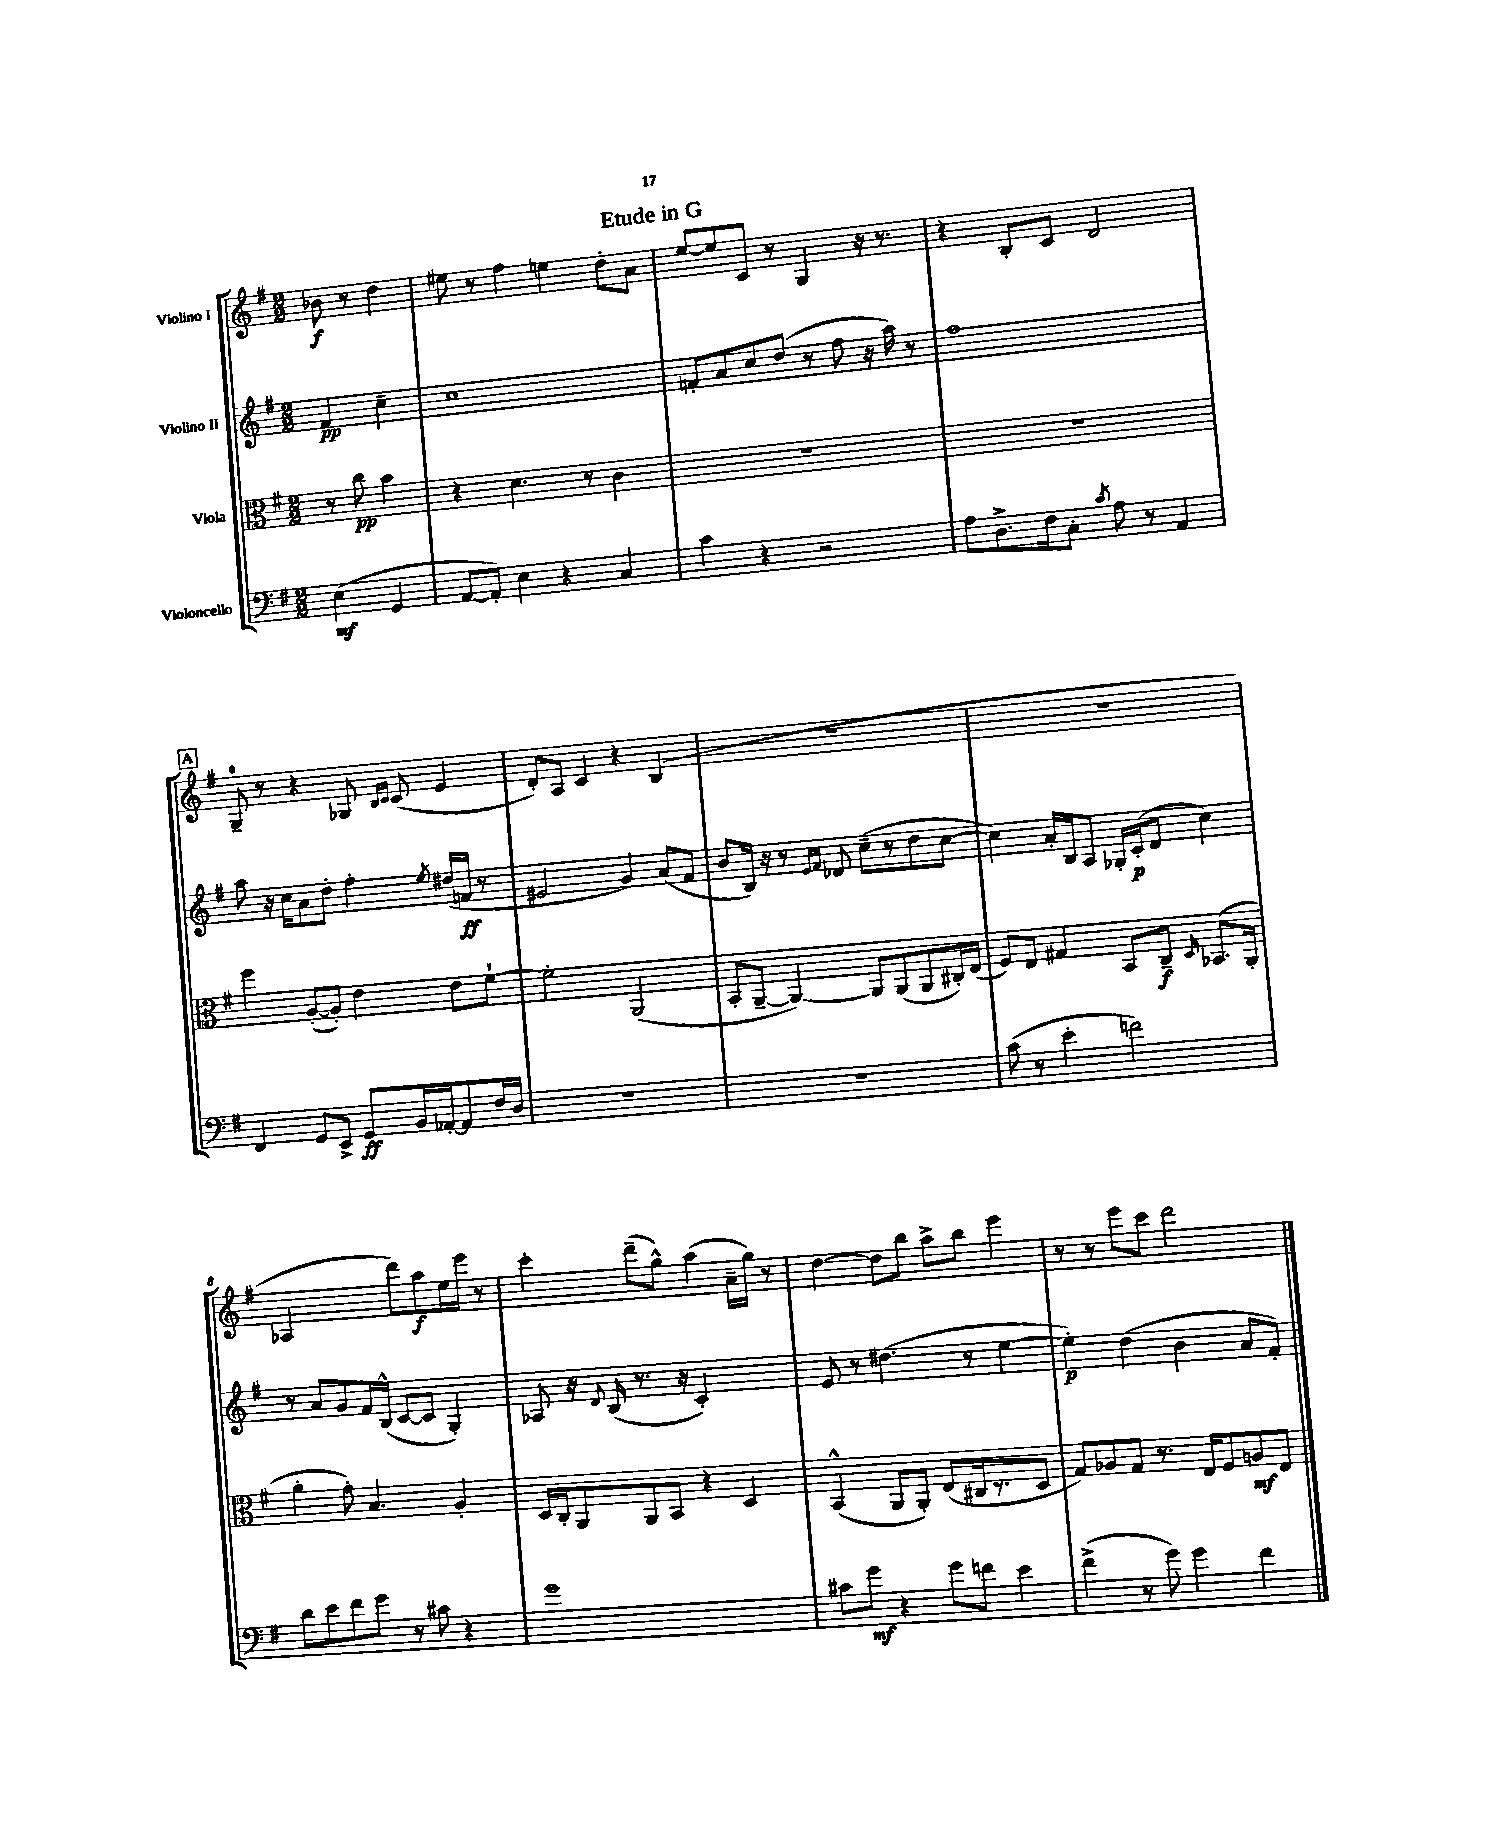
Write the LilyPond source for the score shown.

\header { title = "Etude in G" }
<<
\new StaffGroup <<
\new Staff = "s0" \with { instrumentName = "Violino I" } {
    \clef treble \key g \major \numericTimeSignature \time 2/2 \partial 2
    \autoBeamOff bes'8\f r8 d''4 |
    eis''8 r8 fis''4 e''4 d''8[-. a'8] |
    e''8[~ e''8 c'8] r8 g4 r16 r8. |
    r4 b8[-. c'8] d'2 |
    \mark \markup { \box "A" } g8-0-- r8 r4 ges8 \grace { b16[ c'16] } c'8( e'4 |
    d'8[-.) a8] c'4 r4 b4( |
    r1 |
    R1 |
    aes2 d'''8[) a''8\f e''16 e'''16] r8 |
    c'''4-. d'''8[--( g''8]-^) a''4( a'16[-- g''16]) r8 |
    d''4~ d''8[ b''8] a''8[-> b''8] e'''4 |
    r8 r8 e'''8[ c'''8] d'''2 \bar "|." |
}
\new Staff = "s1" \with { instrumentName = "Violino II" } {
    \clef treble \key g \major \numericTimeSignature \time 2/2 \partial 2
    \autoBeamOff fis'4\pp c''4-- |
    c''1 |
    f'8[-. a'8 c''8 d''8]( r8 fis''8 r16 a''16) r8 |
    fis''1 |
    \mark \markup { \box "A" } a''8 r16 c''16[ a'8 d''8]-. fis''4-. \acciaccatura { e''8 } dis''16[( f'16]\ff r8 |
    eis'2 g'4) a'8[( fis'8] |
    b'8[ b16]) r16 r8 \grace { e'16[ fis'16] } des'8 c''8[--( r8 d''8 c''8]~ |
    c''4) a'16[-. b16 a8] ges16[-. c'16-.\p( d'8] c''4) |
    r8 a'8[ g'8 fis'16 b16]-^( c'8[~ c'8] g4-.) |
    aes8 r16 \appoggiatura { d'8 } b16( r8. r16 c'2-.) |
    e'8 r8 dis''4.( r8 e''4~ |
    e''4-.\p) d''4( b'4 a'8[ fis'8]-.) \bar "|." |
}
\new Staff = "s2" \with { instrumentName = "Viola" } {
    \clef alto \key g \major \numericTimeSignature \time 2/2 \partial 2
    \autoBeamOff r8 c''8\pp b'4 |
    r4 d'4. r8 c'4 |
    R1 |
    R1 |
    \mark \markup { \box "A" } fis''4 a8[~-.( a8]-.) e'4 e'8[ fis'8]~-! |
    fis'2-. a,2( |
    b,8[-. a,8]~-- a,4~) a,8[ a,8( a,8 cis16-.) e16]( |
    fis8[) e8] gis4 b,8[ c8]--\f \grace { d16 } bes,8.[( a,16]-. |
    a'4-. g'8-.) b4. a4-. |
    d16[ c16-. a,8 a,8 b,8] r4 d4 |
    b,4-^( a,8[ a,8]-.) e8[( cis16 r8. d8] |
    g8[) aes8 g8] r8. e16[ fis8 a8\mf e8] \bar "|." |
}
\new Staff = "s3" \with { instrumentName = "Violoncello" } {
    \clef bass \key g \major \numericTimeSignature \time 2/2 \partial 2
    \autoBeamOff e4\mf( g,4 |
    a,8[~ a,8]-.) e4 r4 c4 |
    c'4 r4 r2 |
    a8[ d8.-> fis16 c8]-. \acciaccatura { c'8 } a8 r8 a,4 |
    \mark \markup { \box "A" } fis,4 g,8[ e,8]-> g,8[\ff b,16 aes,16~-. aes,8 fis16 d16] |
    r1 |
    R1 |
    c'8( r8 e'4-. f'2) |
    d'8[ e'8 fis'8 g'8] r8 cis'8 r4 |
    g'1 |
    cis'8[ g'8]\mf r4 g'8[ f'8] e'4 |
    fis'4->( r8 g'8) g'4 fis'4 \bar "|." |
}
>>
>>
